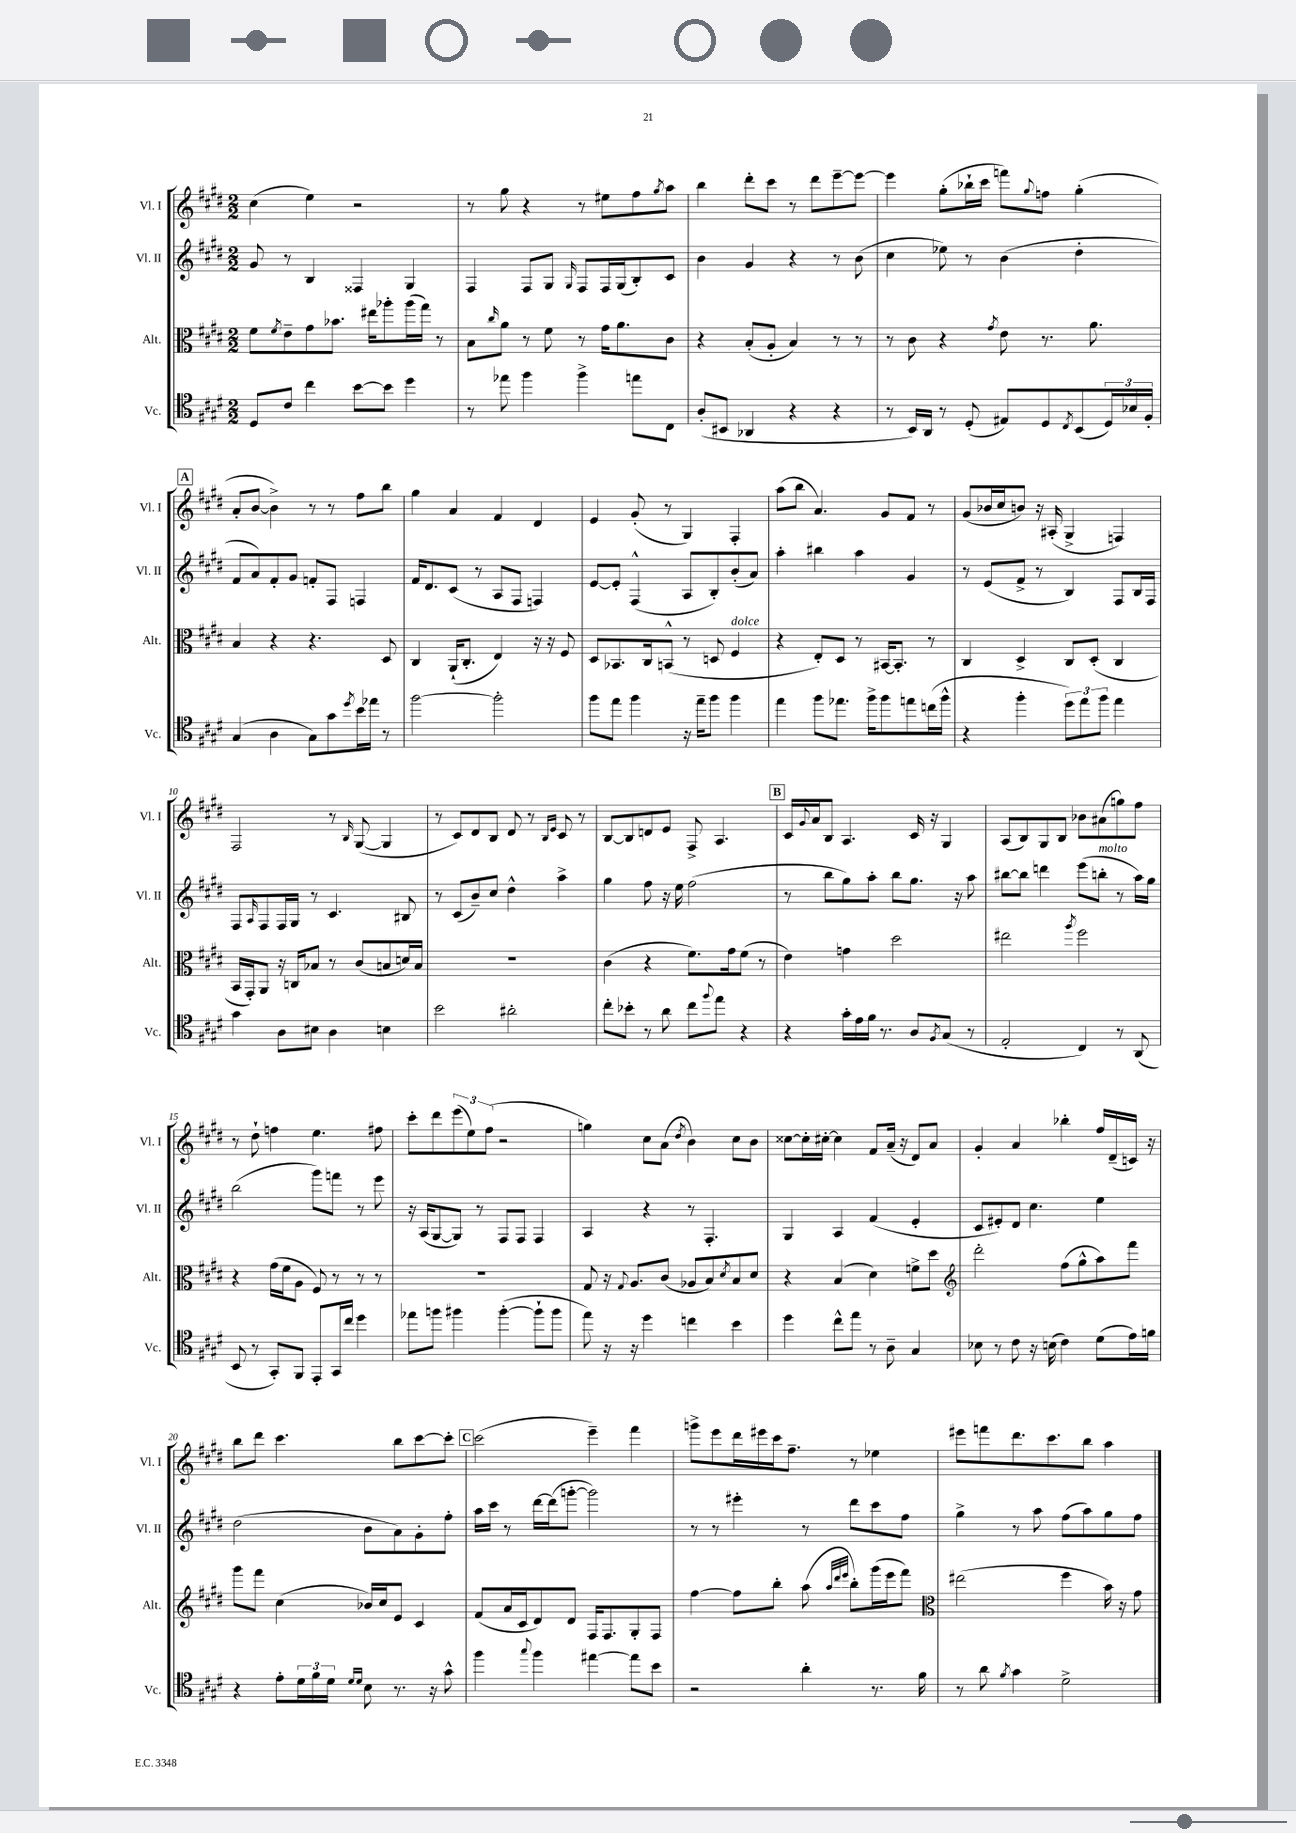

**kern	**kern	**kern	**kern
*part4	*part3	*part2	*part1
*staff4	*staff3	*staff2	*staff1
*I"Vc.	*I"Alt.	*I"Vl. II	*I"Vl. I
*I'Vc.	*I'Alt.	*I'Vl. II	*I'Vl. I
*clefC4	*clefC3	*clefG2	*clefG2
*k[f#c#g#d#]	*k[f#c#g#d#]	*k[f#c#g#d#]	*k[f#c#g#d#]
*M2/2	*M2/2	*M2/2	*M2/2
=1	=1	=1	=1
8D#/L	8f#\L	8g#/	(4cc#\
.	8qf#/	.	.
8c#/J	8e~\	8r	.
4cc#\	8g#\	4B/	4ee\)
.	8.b-X\J	.	.
[8b\L	.	4F##X/	2r
.	16ee#X\KL	.	.
8b\J]	8aa-X'\	.	.
4dd#\	(16aa-\L	4G#/	.
.	16gg#\JJ)	.	.
.	8r	.	.
=2	=2	=2	=2
8r	8B\L	4F#/	8r
.	16qqcc#/	.	.
8ee-X\	8a\J	.	8gg#\
4ff#\	8r	8F#/L	4r
.	8f#\	8G#/J	.
.	.	16qqG#/	.
4ff#^\	8r	8F#/L	8r
.	16g#\KL	16F#/L	8ee#X\L
.	8.a\	(16G#/J	.
8een\L	.	8B'/)	8ff#\
.	.	.	8qgg#/
8C#\J	8c#\J	8c#/J	8aa\J
=3	=3	=3	=3
(8A'/L	4r	4b\	4bb\
8BB#X/J	.	.	.
4AA-X/	(8B'/L	4g#/	8ddd#'\L
.	8A'/J	.	8ccc#\J
4r	4B/)	4r	8r
.	.	.	8ddd#\L
4r	8r	8r	[8eee~\
.	8r	(8b\	8eee\J_
=4	=4	=4	=4
8r	8r	4cc#\	4eee\]
16BB/LL)	8c#\	.	.
16AA/JJ	.	.	.
8r	4r	8ee-X\)	(8gg#'\L
(8D#'/	.	8r	16bb-X`\L
.	.	.	16ccc#\JJ
.	8qg#/	.	.
8E#X/L)	8e\	(4b\	8fffn\L)
.	.	.	8qqgg#/
8D#/	8.r	.	8ffn\J
8qC#/	.	.	.
(8BB/	.	4dd#'\	(4gg#'\
.	8.a\	.	.
24D#/L)	.	.	.
24B-X/	.	.	.
24F#'/JJ	.	.	.
!!LO:LB:g=z
!!LO:REH:place=s1:t=A
=5	=5	=5	=5
(4G#/	4B/	8f#/L	8a'/L
.	.	8a/)	[8b/J
4A\	4r	8f#'/	4b^\])
.	.	8g#/J	.
8G#\L)	4.r	8fn'/L	8r
8g#\	.	8F#/J	8r
8qdd#/	.	.	.
16b\L	.	4Fn/	8ff#\L
16ee-X\JJ	.	.	.
8r	8D#/	.	8bb\J
=6	=6	=6	=6
[2ff#\	4C#/	16f#/KL	4gg#\
.	.	8.d#/	.
.	(16AA`/KL	(8c#/J	4a/
.	8.C#'/J	.	.
.	.	8r	.
2ff#'\]	4E/)	8A/L	4f#/
.	.	8F#/J	.
.	16r	4Fn/)	4d#/
.	16r	.	.
.	8F#/	.	.
=7	=7	=7	=7
8ff#\L	8D#/L	[8e/L	4e/
8ee\J	8.BB-X/	8e'/J]	.
4ff#\	.	(4F#^^/	(8g#'/
.	16C#/k	.	.
.	(8BBn^^/J	.	8r
16r	8r	8A/L	4G#/)
16ee~\KL	.	.	.
8ff#\J	8Dn/	8B'/)	.
!	!LO:TX:a:i:t=dolce	!	!
4ff#\	4F#/	(8b'/	4F#'/
.	.	8a/J)	.
=8	=8	=8	=8
4ee\	4r	4aa'\	(8aa\L
.	.	.	8bb\J
8ff#\L	8E'/L)	4bb#X\	4.a/)
8.ee-X\J	8D#/J	.	.
.	8r	4aa\	.
16ff#^\KL	.	.	.
8ff#\	[16BB#X/KL	.	8g#/L
.	8.BB#'/J]	.	.
8een\	.	4g#/	8f#/J
(16ccn\L	8r	.	8r
16ff#^^\JJ	.	.	.
=9	=9	=9	=9
4r	4C#/	8r	(8g#/L
.	.	(8e/L	16b-X/L
.	.	.	16cc#/J
4ff#'\	4D#^/	8f#^/J	8bn/J)
.	.	8r	16r
.	.	.	(16A#X'/
12dd#\L)	8C#/L	4B/)	4G#^/
12ee\	.	.	.
.	(8D#'/J	.	.
12ff#\J	.	.	.
4ee\	4C#/	8F#/L	4Fn/)
.	.	16B/L	.
.	.	16F#/JJ	.
!!LO:LB:g=z
=10	=10	=10	=10
4g#\	16BB/LL	8F#/L	2F#/
.	16GG#'/J)	.	.
.	.	16qqA/	.
.	8AA/J	8F#/	.
8A\L	16r	16F#/L	.
.	16Cn/KL	16G#/JJ	.
8B#X\J	8B-X/J	8r	.
4A\	8r	4.c#/	8r
.	.	.	16qqB/
.	(8c#/L	.	([8G#/
4Bn\	8Bn/	.	4G#/]
.	16dn/L)	8B#X/	.
.	16B/JJ	.	.
=11	=11	=11	=11
2b\	1r	8r	8r
.	.	(8c#/L	8c#/L)
.	.	8b~/)	8d#/
.	.	8cc#/J	8B/J
2a#X'\	.	4dd#^^\	8d#/
.	.	.	8r
.	.	.	16qqB/LL
.	.	.	16qqe/JJ
.	.	4aa^\	8c#/
.	.	.	8r
=12	=12	=12	=12
8cc#'\L	(4c#\	4gg#\	[8B/L
8b-X'\J	.	.	8B/]
8r	4r	8ff#\	8dn/
8a\	.	16r	8e/J
.	.	16ee\	.
8cc#\L	8.f#\L)	(2ff#\	8F#^/
8qqff#/	.	.	.
8ee\J	.	.	4.A/
.	16g#\k	.	.
4r	(8f#\J	.	.
.	8r	.	.
!!LO:REH:place=s1:t=B
=13	=13	=13	=13
4r	4e\)	8r	16c#/LL
.	.	.	8qqg#/
.	.	.	16a/J
.	.	8bb\L	8B/J
16g#'\LL	4gn\	8gg#\)	4.A/
16e\	.	.	.
16f#\JJ	.	8aa'\J	.
8.r	.	.	.
.	2dd#\	8bb\L	.
8A/L	.	8.gg#\J	16c#/
.	.	.	16r
8qF#/	.	.	.
(8G#/J	.	.	4G#/
.	.	16r	.
8r	.	8aa\	.
=14	=14	=14	=14
2E'/	2ee#X\	[8bb#X\L	(8A/L
.	.	8bb#\J]	8B/)
.	.	4dddn\	8G#/
.	.	.	8B/J
.	8qaa/	.	.
4C#/)	2ff#\	(8eee\L	8b-X\L
!	!	!LO:TX:a:i:t=molto	!
.	.	8bbn'\J	(8a#X\
8r	.	8r	8ggn\)
(8AA/	.	16aa\LL)	8ff#\J
.	.	16gg#\JJ	.
!!LO:LB:g=z
=15	=15	=15	=15
8BB/	4r	(2bb\	8r
8r	.	.	8dd#`\
8GG#'/L)	(16g#\LL	.	4ffn\
.	16f#\J	.	.
8FF#/J	8A\J	.	.
8EE'/L	8F#/)	8ggg#\L)	4.ee\
16GG#/L	8r	8fffn\J	.
16cc#/JJ	.	.	.
4dd#\	8r	8r	.
.	8r	8eee\	8ff#X\
=16	=16	=16	=16
8ee-X\L	1r	16r	8ccc#'\L
.	.	(16A/KL	.
8ffn\J	.	[8G#/	8ddd#\
4ff#X\	.	8G#/J])	(12eee\
.	.	.	12ee\)
.	.	8r	.
.	.	.	(12ff#\J
([4ff#'\	.	8F#/L	2r
.	.	8F#/J	.
8ff#`\L]	.	4F#/	.
8ff#\J	.	.	.
=17	=17	=17	=17
8ee\)	8G#/	4A/	4ggn\)
16r	16r	.	.
.	8qqG#/	.	.
16r	8.A/L	.	.
4dd#\	.	4r	8cc#\L
.	(8c#/J	.	(8a\J
.	.	.	8qdd#/
4ccn\	8A-X/L	8r	4b\)
.	8B/)	4.F#'/	.
.	8qd#/	.	.
4b\	8B/	.	8cc#\L
.	8d#/J	.	8b\J
=18	=18	=18	=18
4dd#\	4r	4G#/	[8cc##X\L
.	.	.	16cc##'\L]
.	.	.	[16cc#X'\JJ
8cc#^^\L	(4B/	4A/	4cc#\]
8ee\J	.	.	.
8r	4d#\)	(4f#/	8f#/L
8A~\	.	.	(16a~/Jk
.	.	.	16r
4G#/	8fn^\L	4e'/	8d#/L)
.	8dd#\J	.	8a/J
=19	=19	=19	=19
*	*clefG2	*	*
8B-X\	2ddd#'\	8c#/L	4g#'/
8r	.	8e#X'/)	.
8c#\	.	8d#/J	4a/
16r	.	4.cc#\	.
(16Bn\	.	.	.
4c#\)	(8ff#\L	.	4bb-X'\
.	8gg#^^\	.	.
(8d#\L	8aa\)	4ee\	16ff#/LL
.	.	.	(16d#~/
16e\L)	8fff#\J	.	16cn/JJ)
16fn\JJ	.	.	16r
!!LO:LB:g=z
=20	=20	=20	=20
4r	8ggg#\L	(2dd#\	8bb\L
.	8fff#\J	.	8ddd#\J
8e'\L	(4cc#\	.	4.ccc#\
24d#\L	.	.	.
24f#\	.	.	.
24d#\JJ	.	.	.
16qqd#/LL	.	.	.
16qqd#/JJ	.	.	.
8B\	16b-X/LL)	8b\L	.
.	16cc#/J	.	.
8.r	8e/J	8a\)	8bb\L
.	4c#/	8g#'\	[8ccc#\
16r	.	.	.
8g#^^\	.	8ff#'\J	8ccc#'\J]
!!LO:REH:place=s1:t=C
=21	=21	=21	=21
4ff#\	(8f#/L	16aa\LL	(2ccc#\
.	.	16ccc#\JJ	.
.	16a/L	8r	.
.	16c#/J	.	.
8qqgg#/	.	.	.
4ff#\	8d#/)	[16ddd#\LL	.
.	.	(16ddd#\J]	.
.	8d#/J	[8gggn'\J	.
[4ee#X\	16F#/KL	2ggg\])	4eee~\)
.	8.F#/	.	.
8ee#\L]	8G#'/	.	4fff#\
8b\J	8F#/J	.	.
=22	=22	=22	=22
2r	[4ff#\	8r	8gggn^\L
.	.	8r	8eee\
.	8ff#\L]	4eee#X'\	16ddd#\L
.	.	.	16eee#X\
.	8bb'\J	.	16ccc#\J
.	.	.	8.ff#~\J
4a'\	(8aa\	8r	.
.	32qqaa/LLL	.	.
.	32qqddd#/	.	.
.	32qqeee/JJJ	.	.
.	8bb'\L)	8ddd#\L	8r
8.r	(16ggg#\L	8ccc#\	4ee-X\
.	16eee\J	.	.
.	8fff#\J)	8ff#\J	.
16f#\	.	.	.
=23	=23	=23	=23
*	*clefC3	*	*
8r	(2ee#X\	4gg#^\	8eee#X\L
8a\	.	.	8fffn\
8qf#/	.	.	.
4g#\	.	8r	8.ddd#\
.	.	8aa\	.
.	.	.	8.ccc#\
2d#^\	4ff#\	(8ff#\L	.
.	.	8aa\)	8bb\J
.	16b\)	8gg#\	4aa\
.	16r	.	.
.	8g#\	8ff#\J	.
==	==	==	==
*-	*-	*-	*-
